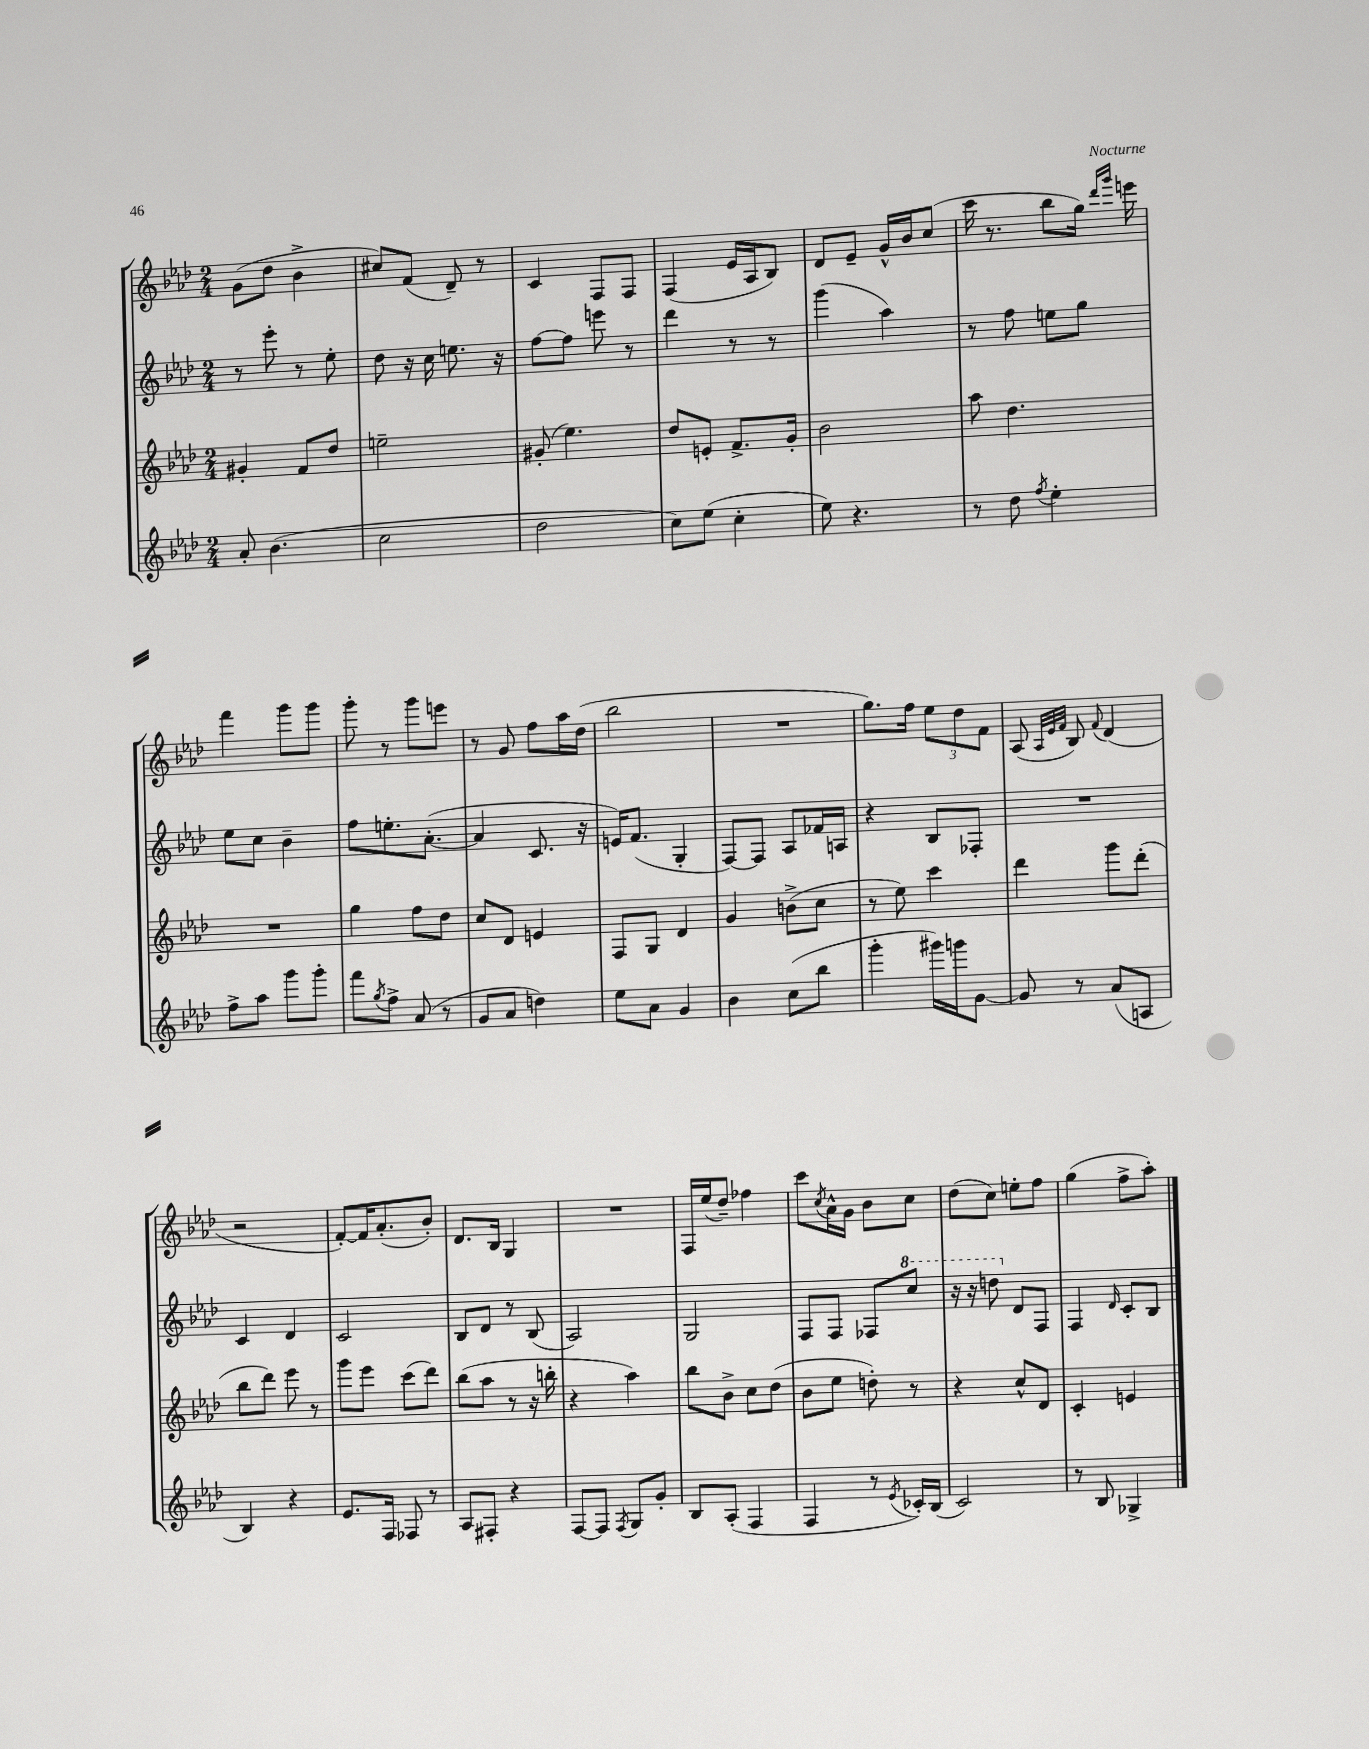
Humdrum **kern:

**kern	**kern	**kern	**kern
*staff4	*staff3	*staff2	*staff1
*clefG2	*clefG2	*clefG2	*clefG2
*k[b-e-a-d-]	*k[b-e-a-d-]	*k[b-e-a-d-]	*k[b-e-a-d-]
*M2/4	*M2/4	*M2/4	*M2/4
8a-'	4g#'	8r	(8g
(4.b-	.	8eee-'	8dd-
.	8f	8r	4b-^
.	8dd-	8ee-'	.
=	=	=	=
2cc	2ee~	8dd-	8cc#)
.	.	16r	(8f
.	.	16cc	.
.	.	8.ee	8d-~)
.	.	.	8r
.	.	16r	.
=	=	=	=
2dd-	(8g#'	[8ff	4c
.	4.ee-)	8ff]	.
.	.	8eee	8F
.	.	8r	8F
=	=	=	=
8cc)	8dd-	4ddd-	(4F
(8ee-	8e'	.	.
4cc'	8.f^	8r	16e-
.	.	.	16A-
.	.	8r	8B-)
.	16g'	.	.
=	=	=	=
8ee-)	2b-	(4ggg	8d-
4.r	.	.	8e-~
.	.	4aa-)	16g^^
.	.	.	16b-
.	.	.	(8cc
=	=	=	=
8r	8aa-	8r	16ccc
.	.	.	8.r
8dd-	4.dd-	8ff	.
8qff	.	.	.
4ee-'	.	8ee	8bb-
.	.	8gg	16gg)
.	.	.	16qqddd-
.	.	.	16qqggg
.	.	.	16eee
=	=	=	=
8ff^	2r	8ee-	4fff
8aa-	.	8cc	.
8ggg	.	4b-~	8ggg
8ggg'	.	.	8ggg
=	=	=	=
8fff	4gg	8ff	8ggg'
8qgg	.	.	.
8ff^	.	8.ee'	8r
(8a-	8ff	.	8ggg
.	.	([8.a-'	.
8r	8dd-	.	8eee
=	=	=	=
8g	8cc	4a-]	8r
8a-	8d-	.	8g
4dd)	4e	8.c	8ff
.	.	.	16aa-
.	.	16r	(16dd-
=	=	=	=
8ee-	8F	16e)	2bb-
.	.	(8.f	.
8a-	8G	.	.
4g	4d-	4G'	.
=	=	=	=
4b-	4g	[8F)	2r
.	.	8F]	.
(8cc	(8b^	8A-	.
8bb-	8cc	16f-	.
.	.	16A	.
=	=	=	=
4ggg'	8r	4r	8.gg)
.	8ee-)	.	.
.	.	.	16ff
16ggg#)	4ccc	8B-	12ee-
16ggg	.	.	.
.	.	.	12dd-
[8g	.	8F-'	.
.	.	.	12f
=	=	=	=
8g]	4ddd-	2r	(8A-
.	.	.	32qqA-
.	.	.	32qqe-
.	.	.	32qqf
8r	.	.	8B-)
.	.	.	8qqf
(8a-	8ggg	.	(4d-
8A	(8ddd-'	.	.
=	=	=	=
4B-)	8bb-	4c	2r
.	8ddd-)	.	.
4r	8eee-	4d-	.
.	8r	.	.
=	=	=	=
8.e-	8ggg	2c	[8f')
.	8eee-	.	16f]
16F	.	.	(8.a-'
8F-	(8ccc	.	.
8r	8ddd-)	.	8b-')
=	=	=	=
8A-	(8bb-	8B-	8.d-
8F#'	8aa-	8d-	.
.	.	.	16B-
4r	8r	8r	4G
.	16r	(8B-	.
.	16bb'	.	.
=	=	=	=
[8F	4r	2A-)	2r
8F]	.	.	.
8qF	.	.	.
8G	4aa-)	.	.
8g'	.	.	.
=	=	=	=
8B-	8bb-	2G	16F
.	.	.	(16ee-
(8A-'	8b-^	.	8dd-~)
4F	8cc	.	4ff-
.	(8dd-	.	.
=	=	=	=
4F	8b-	8F	8ccc
.	.	.	8qcc
.	8ee-	8F	16a-^^
.	.	.	16g
8r	8dd')	8F-	8b-
8qe-	.	.	.
16c-')	8r	8ccc	8cc
(16B-	.	.	.
=	=	=	=
2c)	4r	16r	(8dd-
.	.	16r	.
.	.	8ddd	8cc)
.	8cc^^	8d-	8ee'
.	8d-	8F	8ff
=	=	=	=
8r	4c'	4F	(4gg
8B-	.	.	.
.	.	16qqd-	.
4G-^	4e	8c'	8ff^
.	.	8B-	8aa-')
==	==	==	==
*-	*-	*-	*-
